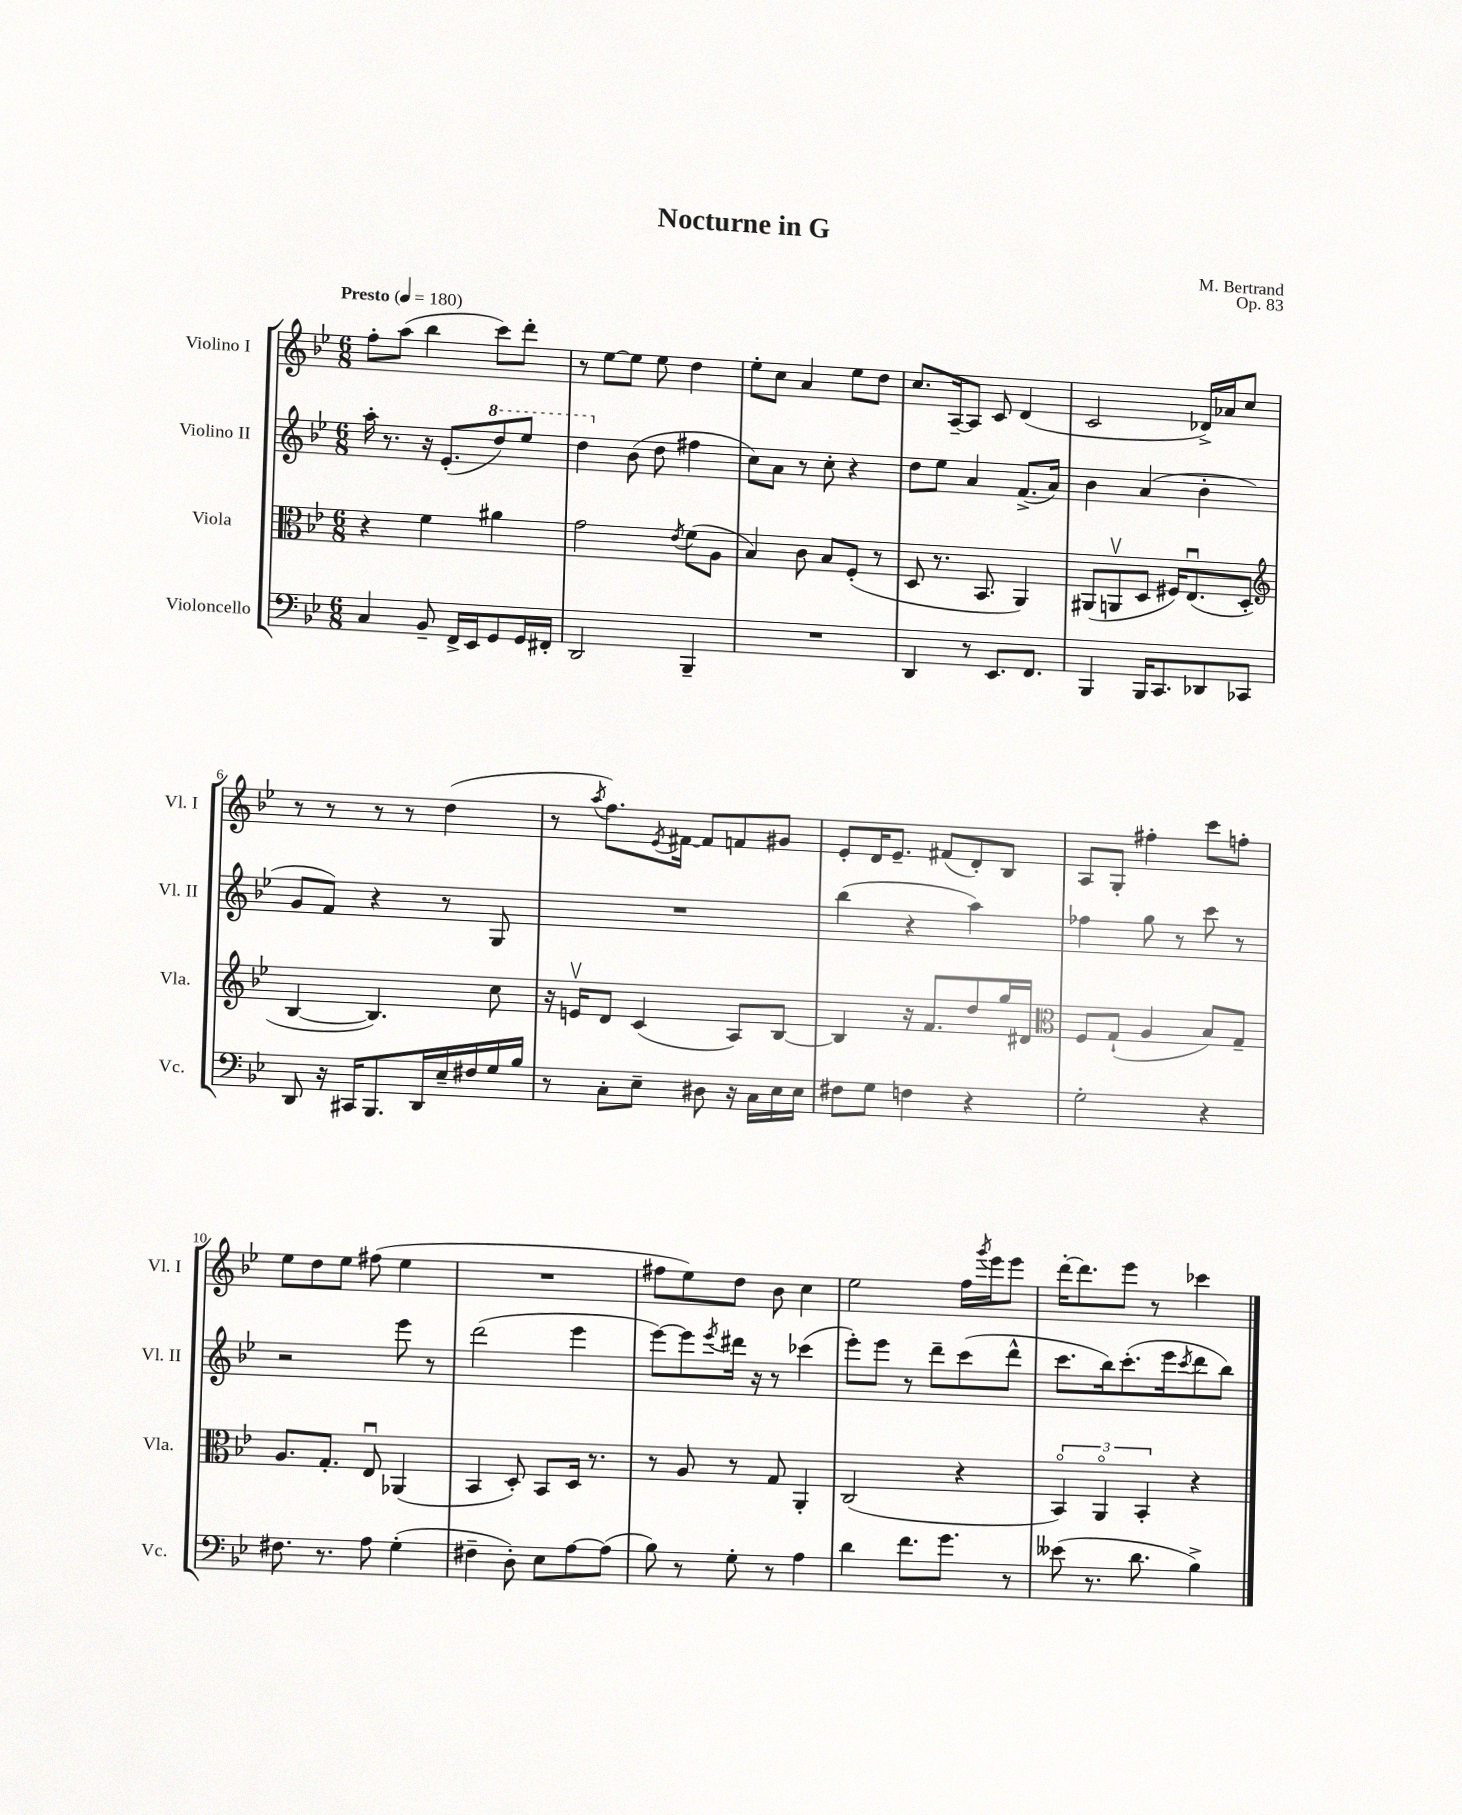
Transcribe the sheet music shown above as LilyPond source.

\header { title = "Nocturne in G" composer = "M. Bertrand" opus = "Op. 83" }
<<
\new StaffGroup <<
\new Staff = "s0" \with { instrumentName = "Violino I" shortInstrumentName = "Vl. I" } {
    \clef treble \key bes \major \numericTimeSignature \time 6/8 \tempo "Presto" 4 = 180
    f''8-. a''8( bes''4 c'''8) d'''8-. |
    r8 ees''8~ ees''8 ees''8 d''4 |
    ees''8-. c''8 a'4 ees''8 d''8 |
    c''8. a16~-- a8 c'8 d'4( |
    c'2 des'16->) aes'16 c''8 |
    r8 r8 r8 r8 d''4( |
    r8 \acciaccatura { a''8 } f''8.) \acciaccatura { ees'8 } fis'16~ fis'8 f'8 gis'8 |
    ees'8-. d'16 ees'8.-- fis'8( d'8-.) bes8 |
    a8 g8-. fis''4-. c'''8 f''8-. |
    ees''8 d''8 ees''8 fis''8( ees''4 |
    R2. |
    fis''8 ees''8) d''8 bes'8 c''4 |
    ees''2 f''16 \acciaccatura { g'''8 } ees'''16 ees'''8 |
    d'''16~-. d'''8. ees'''8 r8 ces'''4 \bar "|." |
}
\new Staff = "s1" \with { instrumentName = "Violino II" shortInstrumentName = "Vl. II" } {
    \clef treble \key bes \major \numericTimeSignature \time 6/8
    a''16-. r8. r16 ees'8.-.( \ottava #1 d'''8) ees'''8 |
    d'''4 \ottava #0 bes'8( d''8 fis''4 |
    c''8) a'8 r8 c''8-. r4 |
    d''8 ees''8 a'4 f'8.->( a'16) |
    bes'4 a'4( bes'4-. |
    g'8 f'8) r4 r8 g8 |
    R2. |
    bes''4( r4 a''4) |
    fes''4 g''8 r8 c'''8 r8 |
    r2 ees'''8 r8 |
    d'''2( ees'''4 |
    ees'''8~) ees'''8 \acciaccatura { ees'''8 } dis'''16 r16 r8 ces'''4( |
    ees'''8-.) ees'''8 r8 d'''8-- c'''8( d'''8-^ |
    c'''8. bes''16) c'''8.-.( ees'''16 \acciaccatura { c'''8 } d'''8 bes''8) \bar "|." |
}
\new Staff = "s2" \with { instrumentName = "Viola" shortInstrumentName = "Vla." } {
    \clef alto \key bes \major \numericTimeSignature \time 6/8
    r4 f'4 ais'4 |
    g'2 \acciaccatura { ees'8 } f'8( a8 |
    bes4) c'8 bes8 f8-.( r8 |
    d8 r8. bes,8. a,4) |
    ais,8( a,8\upbow d8 fis16) ees8.\downbow( d8-. |
    \clef treble bes4~ bes4.) c''8 |
    r16 e'16\upbow d'8 c'4( a8) bes8~ |
    bes4 r16 f'8. d''8 g''16 dis'16 |
    \clef alto f8 g8-!( a4 bes8) g8-- |
    a8. g8.-. ees8\downbow aes,4( |
    bes,4 d8-.) bes,8 d16 r8. |
    r8 a8 r8 g8 a,4-. |
    c2( r4 |
    \tuplet 3/2 { bes,4\flageolet) a,4\flageolet bes,4-. } r4 \bar "|." |
}
\new Staff = "s3" \with { instrumentName = "Violoncello" shortInstrumentName = "Vc." } {
    \clef bass \key bes \major \numericTimeSignature \time 6/8
    c4 bes,8-- f,16-> ees,16 g,8 g,16 fis,16-. |
    d,2 bes,,4-- |
    R2. |
    d,4 r8 ees,8. f,8. |
    bes,,4 bes,,16 c,8. des,8 ces,8 |
    d,8 r16 cis,16 bes,,8. d,16 ees16-- fis16 g16 bes16 |
    r8 c8-. ees8-- dis8 r16 c16 ees16 ees16 |
    fis8 g8 f4 r4 |
    g2-. r4 |
    fis8. r8. a8 g4-.( |
    fis4-- d8-.) ees8 a8~ a8( |
    bes8) r8 g8-. r8 a4 |
    d'4 f'8. g'8. r8 |
    eeses'8( r8. d'8. bes4->) \bar "|." |
}
>>
>>
